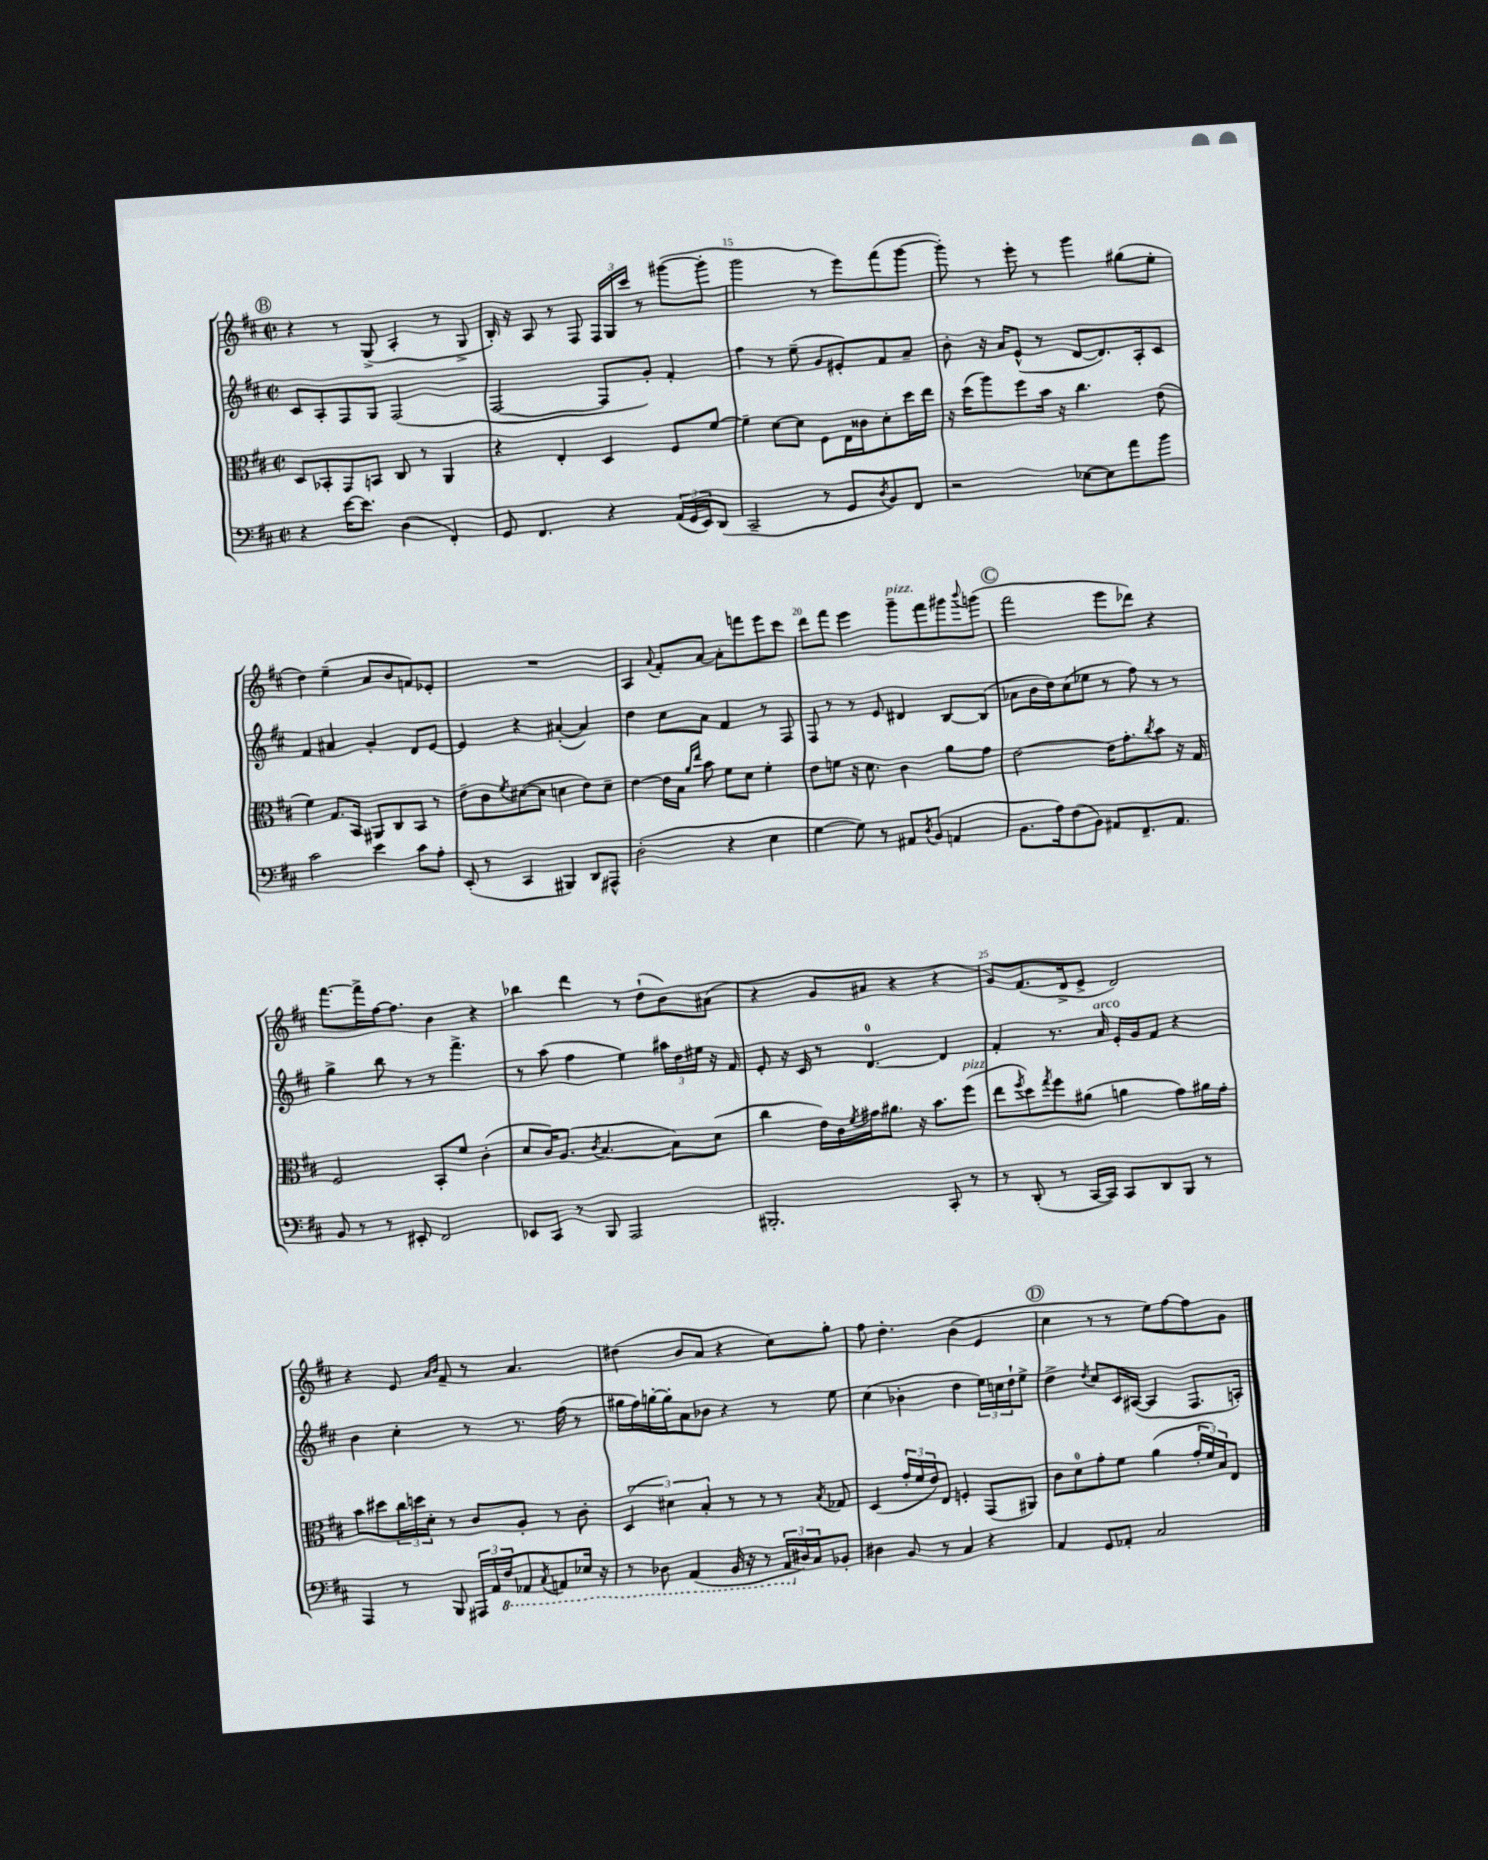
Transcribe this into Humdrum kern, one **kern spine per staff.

**kern	**kern	**kern	**kern
*staff4	*staff3	*staff2	*staff1
*clefF4	*clefC3	*clefG2	*clefG2
*k[f#c#]	*k[f#c#]	*k[f#c#]	*k[f#c#]
*M2/2	*M2/2	*M2/2	*M2/2
*met(c|)	*met(c|)	*met(c|)	*met(c|)
4r	8D	8c#	4r
.	8BB-'	8A'	.
[16e	8GG	8F#	8r
8.e]	.	.	.
.	8BB	8G	(8G^
(4D	8C#	(2F#	4A'
.	8r	.	.
4FF#')	4AA	.	8r
.	.	.	8G^
=	=	=	=
8GG	4r	[2F#	16B')
.	.	.	16r
4.FF#	.	.	8A
.	4E'	.	8r
.	.	.	8F#
4r	4D	8F#]	24F#
.	.	.	24G
.	.	.	24ccc#
.	.	8g')	8r
(24AA	8F#	4f#'	([8ggg#
24GG	.	.	.
24EE)	.	.	.
(8DD	[8f#	.	8ggg#']
=	=	=	=
2CC#~	4f#~]	4ff#	2ggg
.	[8d	8r	.
.	8d]	(8ee~	.
8r	8F#	8g	8r
8GG	16E	8e#')	8eee)
.	16c##	.	.
8qD	.	.	.
8BB)	8d'	8f#	(8fff#
8FF#	16dd	8a~	[8ggg
.	16ee	.	.
=	=	=	=
2r	16r	8b'	8ggg'])
.	(16dd	.	.
.	8aa)	16r	8r
.	.	16a	.
.	8ff#	(8e^^	8eee'
.	16b	8r	8r
.	16r	.	.
[8E-	4.cc#	[8d	4ggg
8E-]	.	8.d])	.
8a	.	.	(8gg#
.	.	16A'	.
8b	(8e	8c#	8ee'
=	=	=	=
2c#	4f#)	4f#	4dd)
.	8.G	4a#	(4ee~
.	16BB	.	.
4e	8AA#	4g'	8a
.	8C#	.	8b
8c#	8BB	8d	8f)
8A'	8r	[8e	8e-'
=	=	=	=
(8EE'	8e~	4e]	1r
8r	8c#	.	.
.	8qf#	.	.
4CC#	([8d#	4r	.
.	8d#]	.	.
4BBB#)	4d	([4a#'	.
8DD	8e)	4a#])	.
8AAA#^^	8d~	.	.
=	=	=	=
(2D'	[4e	4dd	4A
.	.	.	8qqa
.	16e]	8cc#	8f#'
.	16B	.	.
.	16qqa	.	.
.	16qqee	.	.
.	8b	8a	[8a
4r	8f#	4f#	8a']
.	8d	.	8fff
4E	4f#'	8r	8eee
.	.	8F#	8ccc#
=	=	=	=
[4G	8e	8F#	8ddd
.	8f	8r	8fff#
8G])	16r	8r	4eee
.	8.d	.	.
8r	.	8e	.
8AA#	4c#	4d#	8ggg~
8qD	.	.	.
(8BB	.	.	8fff#
4AA	8a	[8B	8ggg#
.	.	.	8qqbbb
.	8g	(8B]	(8ggg
=	=	=	=
8.BB	[2e	8a-	2fff#
.	.	16b	.
16A)	.	16dd)	.
(8F#	.	(8cc#	.
8BB)	.	8ee-	.
8AA#	16e]	8r	8eee
.	8.g'	.	.
8.FF#~	.	8ff#)	8ddd-)
.	8qcc#	.	.
.	8b	8r	4r
8.AA#	.	.	.
.	16r	8r	.
.	16G	.	.
=	=	=	=
8BB	2F#	4gg^	[8.fff#
8r	.	.	.
.	.	.	16fff#^]
8r	.	8bb	[16ff#
.	.	.	8.ff#]
8EE#'	.	8r	.
2FF#	8BB'	8r	4b
.	8f#	4.fff#^	.
.	(4c#'	.	4r
=	=	=	=
8EE-	8d	8r	4bb-
8CC#	16c#)	(8aa	.
.	(8.A	.	.
8r	.	4ff#	4ddd
.	8qc#	.	.
8BBB	[4.B	.	.
2AAA	.	4ee)	8r
.	.	.	(8dd`
.	8B])	24aa#	8b)
.	.	24dd	.
.	.	24ee#	.
.	(8d	16r	(8a#
.	.	16f#	.
=	=	=	=
2.BBB#'	4cc#	8e'	4r
.	.	16r	.
.	.	16c#	.
.	16e)	8r	8g
.	16c#	.	.
.	8qf#	.	.
.	16g#	[4.d	8a#
.	8.a#	.	.
.	.	.	4r
.	16r	.	.
.	8.b	.	.
8CC#'	.	4d]	4r
8r	(8ff#	.	.
=	=	=	=
8r	8ee	4f#'	8g)
.	8qff#	.	.
(8DD'	8dd)	.	(8.f#
.	8qgg	.	.
8r	8ff#	8.r	.
.	.	.	16d^
[16CC#	(8a#	.	8e^
16CC#])	.	16a	.
8CC#	4a	16e'	2d)
.	.	16g	.
8DD	.	8f#	.
8BBB	8g)	4r	.
8r	16a#	.	.
.	16g'	.	.
=	=	=	=
4AAA	8b	4b	4r
.	8dd#	.	.
8r	24cc#	4cc#'	8e
.	24dd	.	.
.	24d'	.	.
.	.	.	16qqa
.	.	.	16qqb
8BBB	8r	.	8f#~
24AAA#	8c#	8r	8r
24AA	.	.	.
24FF#	.	.	.
8AAA-	8A'	8.r	4.a
8qCC#	.	.	.
8AAA	8r	.	.
.	.	(16ff#	.
16EE-	8c#'	8r	.
16r	.	.	.
=	=	=	=
8r	(6D	16gg#	(4dd#
.	.	16ff#)	.
8DD-	.	[16gg'	.
.	6d#)	.	.
.	.	16gg']	.
(4AAA	.	8a	8b
.	6B'	.	.
.	.	8b-	8a
16BBB	8r	4r	4r
16r	.	.	.
8r	8r	.	.
24AAA	8r	8r	8cc#)
24D#)	.	.	.
24C#	.	.	.
.	8qB	.	.
8BB-'	8G-	8ee	8gg'
=	=	=	=
4D#	(4D	(4cc#	8ff#
.	.	.	4.dd'
8BB	24g'	4b-'	.
.	24f#	.	.
.	24e)	.	.
8r	8E	.	.
4C#	4F'	4dd	(4b
4r	(8GG	24ee)	4e
.	.	24cc	.
.	.	24dd`	.
.	8AA#)	8ee^	.
=	=	=	=
4AA	8c#	4dd^	4cc#
.	8d	.	.
.	.	8qdd	.
8GG	8g'	8cc#	8r
8AA-'	8f#	16c#	8r
.	.	([16A#	.
2C#	(4a	4A#]	8ee)
.	.	.	[8ff#
.	24g'	8.F#	8ff#]
.	24f#)	.	.
.	24B	.	.
.	8E	.	8g
.	.	16A')	.
==	==	==	==
*-	*-	*-	*-
